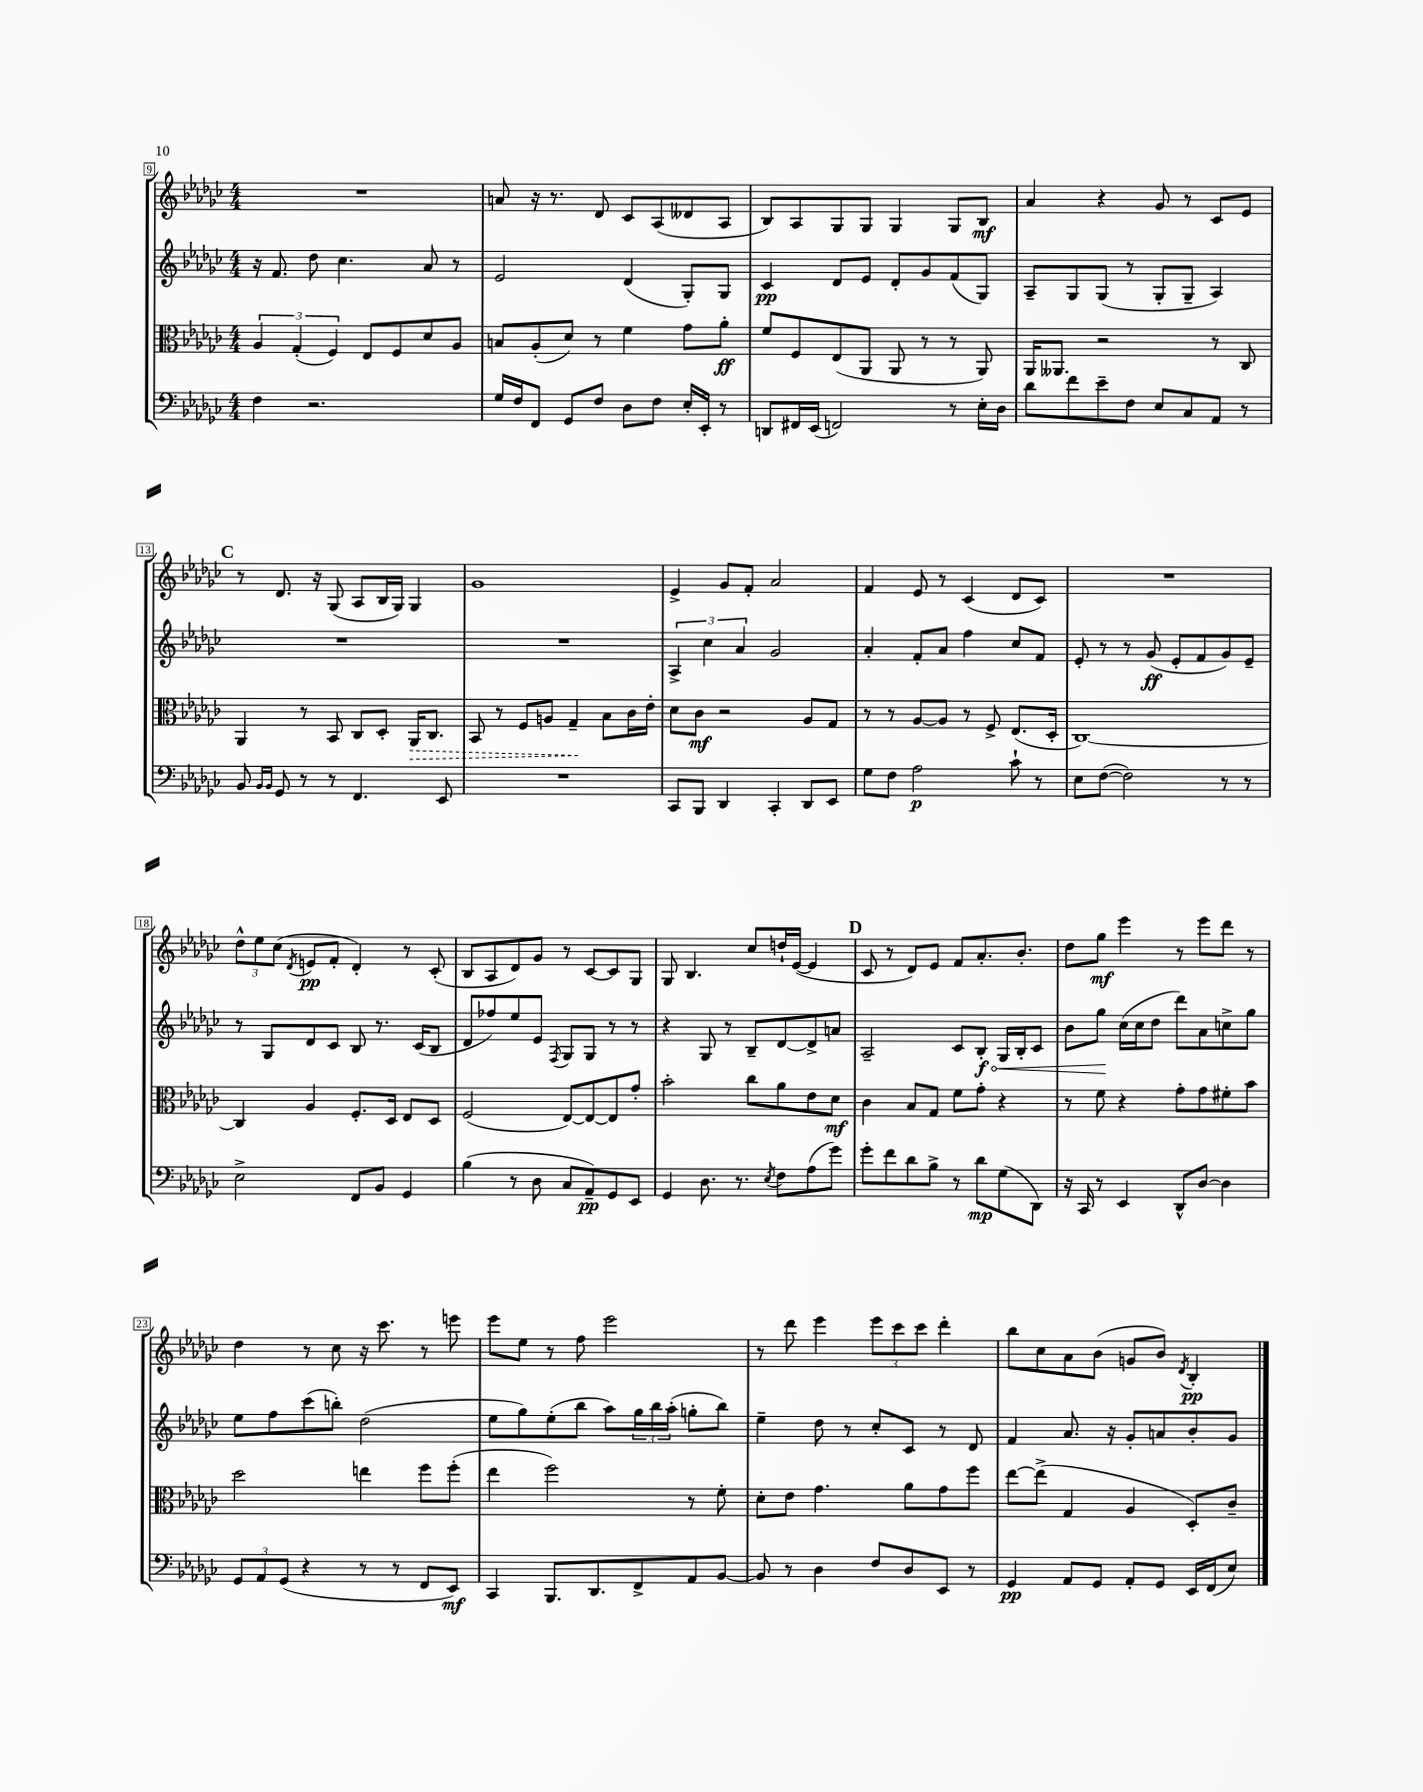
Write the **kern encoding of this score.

**kern	**dynam	**kern	**dynam	**kern	**dynam	**kern	**dynam
*part4	*part4	*part3	*part3	*part2	*part2	*part1	*part1
*staff4	*staff4	*staff3	*staff3	*staff2	*staff2	*staff1	*staff1
*clefF4	*	*clefC3	*	*clefG2	*	*clefG2	*
*k[b-e-a-d-g-c-]	*	*k[b-e-a-d-g-c-]	*	*k[b-e-a-d-g-c-]	*	*k[b-e-a-d-g-c-]	*
*M4/4	*	*M4/4	*	*M4/4	*	*M4/4	*
=9	=9	=9	=9	=9	=9	=9	=9
4F\	.	6A-/	.	16r	.	1r	.
.	.	.	.	8.f/	.	.	.
.	.	(6G-'/	.	.	.	.	.
2.r	.	.	.	8dd-\	.	.	.
.	.	6F/)	.	.	.	.	.
.	.	.	.	4.cc-\	.	.	.
.	.	8E-/L	.	.	.	.	.
.	.	8F/	.	.	.	.	.
.	.	8d-/	.	8a-/	.	.	.
.	.	8A-/J	.	8r	.	.	.
=10	=10	=10	=10	=10	=10	=10	=10
16G-/LL	.	8Bn/L	.	2e-/	.	8an/	.
16F/J	.	.	.	.	.	.	.
8FF/J	.	(8A-'/	.	.	.	16r	.
.	.	.	.	.	.	8.r	.
8GG-/L	.	8d-/J)	.	.	.	.	.
8F/J	.	8r	.	.	.	8d-/	.
8D-\L	.	4f\	.	(4d-/	.	8c-/L	.
8F\J	.	.	.	.	.	(8A-/	.
16E-'/LL	.	8g-\L	.	8G-'/L)	.	8d--X/	.
16EE-'/JJ	.	.	.	.	.	.	.
8r	.	8a-'\J	ff	8G-/J	.	8A-/J	.
=11	=11	=11	=11	=11	=11	=11	=11
8DDn/L	.	8f/L	.	4c-/	pp	8B-/L)	.
16FF#X/L	.	8F/	.	.	.	8A-/	.
(16EE-/JJ	.	.	.	.	.	.	.
2FFn/)	.	(8E-/	.	8d-/L	.	8G-/	.
.	.	8AA-/J	.	8e-/J	.	8G-/J	.
.	.	8AA-/	.	8d-'/L	.	4G-/	.
.	.	8r	.	8g-/	.	.	.
8r	.	8r	.	(8f/	.	8G-/L	.
16E-'\LL	.	8AA-/)	.	8G-/J)	.	8B-/J	mf
16D-\JJ	.	.	.	.	.	.	.
=12	=12	=12	=12	=12	=12	=12	=12
8d-\L	.	16AA-/KL	.	8A-~/L	.	4a-/	.
.	.	8.AA--X/J	.	.	.	.	.
8f\	.	.	.	8G-/	.	.	.
8e-~\	.	2r	.	(8G-/J	.	4r	.
8F\J	.	.	.	8r	.	.	.
8E-/L	.	.	.	8G-'/L	.	8g-/	.
8C-/	.	.	.	8G-~/J	.	8r	.
8AA-/J	.	8r	.	4A-/)	.	8c-/L	.
8r	.	8C-/	.	.	.	8e-/J	.
!!LO:LB:g=z
!!LO:REH:place=s1:t=C
=13	=13	=13	=13	=13	=13	=13	=13
8BB-/	.	4AA-/	.	1r	.	8r	.
16qqBB-/LL	.	.	.	.	.	.	.
16qqBB-/JJ	.	.	.	.	.	.	.
8GG-/	.	.	.	.	.	8.d-/	.
8r	.	8r	.	.	.	.	.
.	.	.	.	.	.	16r	.
8r	.	8BB-/	.	.	.	(8G-/	.
4.FF/	.	8C-/L	.	.	.	8A-/L	.
.	.	8D-'/J	.	.	.	16B-/L	.
.	.	.	.	.	.	16G-/JJ)	.
!	!	!	!LO:HP:b	!	!	!	!
.	.	16AA-/KL	>	.	.	4G-/	.
.	.	8.C-/J	.	.	.	.	.
8EE-/	.	.	.	.	.	.	.
=14	=14	=14	=14	=14	=14	=14	=14
1r	.	8BB-/	.	1r	.	1g-	.
.	.	8r	.	.	.	.	.
.	.	8F/L	.	.	.	.	.
.	.	8An/J	.	.	.	.	.
.	.	4G-~/	.	.	.	.	.
.	.	8B-\L	]	.	.	.	.
.	.	16c-\L	.	.	.	.	.
.	.	16e-'\JJ	.	.	.	.	.
=15	=15	=15	=15	=15	=15	=15	=15
8CC-/L	.	8d-\L	.	6A-^/	.	4e-^/	.
8BBB-/J	.	8c-\J	mf	.	.	.	.
.	.	.	.	6cc-\	.	.	.
4DD-/	.	2r	.	.	.	8g-/L	.
.	.	.	.	6a-/	.	.	.
.	.	.	.	.	.	8f'/J	.
4CC-'/	.	.	.	2g-/	.	2a-/	.
8DD-/L	.	8A-/L	.	.	.	.	.
8EE-/J	.	8G-/J	.	.	.	.	.
=16	=16	=16	=16	=16	=16	=16	=16
8G-\L	.	8r	.	4a-'/	.	4f/	.
8F\J	.	8r	.	.	.	.	.
2A-\	p	[8A-/L	.	8f'/L	.	8e-/	.
.	.	8A-/J]	.	8a-/J	.	8r	.
.	.	8r	.	4ff\	.	(4c-/	.
.	.	8F^/	.	.	.	.	.
8c-`\	.	(8.E-/L	.	8cc-/L	.	8d-/L	.
8r	.	.	.	8f/J	.	8c-/J)	.
.	.	16D-'/Jk	.	.	.	.	.
=17	=17	=17	=17	=17	=17	=17	=17
8E-\L	.	[1C-)	.	8e-'/	.	1r	.
([8F\J	.	.	.	8r	.	.	.
2F\])	.	.	.	8r	.	.	.
.	.	.	.	(8g-/	ff	.	.
.	.	.	.	8e-'/L	.	.	.
.	.	.	.	8f/	.	.	.
8r	.	.	.	8g-/)	.	.	.
8r	.	.	.	8e-~/J	.	.	.
!!LO:LB:g=z
=18	=18	=18	=18	=18	=18	=18	=18
2E-^\	.	4C-/]	.	8r	.	12dd-^^\L	.
.	.	.	.	.	.	12ee-\	.
.	.	.	.	8G-/L	.	.	.
.	.	.	.	.	.	(12cc-\J	.
.	.	.	.	.	.	8qd-/	.
.	.	4A-/	.	8d-/	.	8en/L	pp
.	.	.	.	8c-/J	.	8f'/J	.
8FF/L	.	8.F'/L	.	8B-/	.	4d-'/)	.
8BB-/J	.	.	.	8.r	.	.	.
.	.	16D-/Jk	.	.	.	.	.
4GG-/	.	8E-/L	.	.	.	8r	.
.	.	.	.	(16c-/KL	.	.	.
.	.	8D-/J	.	8B-/J	.	(8c-'/	.
=19	=19	=19	=19	=19	=19	=19	=19
(4B-\	.	(2F/	.	8d-/L	.	8B-/L	.
.	.	.	.	8ff-X/)	.	8A-/	.
8r	.	.	.	8ee-/	.	8d-/)	.
8D-\	.	.	.	8e-/J	.	8g-/J	.
.	.	.	.	8qF/	.	.	.
8C-/L	.	[8E-/L)	.	8G-/L	.	8r	.
8AA-~/)	pp	8E-/_	.	8G-/J	.	[8c-/L	.
8GG-/	.	8E-/]	.	8r	.	8c-/]	.
8EE-/J	.	8g-'/J	.	8r	.	8G-/J	.
=20	=20	=20	=20	=20	=20	=20	=20
4GG-/	.	2b-'\	.	4r	.	8G-/	.
.	.	.	.	.	.	4.B-/	.
8.D-\	.	.	.	8G-/	.	.	.
.	.	.	.	8r	.	.	.
8.r	.	.	.	.	.	.	.
.	.	8cc-\L	.	8B-~/L	.	8cc-/L	.
8qE-/	.	.	.	.	.	.	.
8F\L	.	8a-\	.	[8d-/	.	16ddn`/L	.
.	.	.	.	.	.	([16e-/JJ	.
(8A-\	.	8e-\	.	8d-^/]	.	4e-/]	.
8g-\J)	.	8d-\J	mf	8an/J	.	.	.
!!LO:REH:place=s1:t=D
=21	=21	=21	=21	=21	=21	=21	=21
8g-'\L	.	4c-\	.	2A-~/	.	8c-/	.
8f\	.	.	.	.	.	8r	.
8d-\	.	8B-/L	.	.	.	8d-/L)	.
8B-^\J	.	8G-/J	.	.	.	8e-/J	.
8r	.	8f\L	.	8c-/L	.	8f/L	.
!	!	!	!	!	!LO:HP:b	!	!
8d-\L	mp	8g-'\J	.	8B-'/J	< f	8.a-'/	.
(8G-\	.	4r	.	16G-/LL	.	.	.
.	.	.	.	16B-'/J	.	8.b-'/J	.
8DD-\J)	.	.	.	8c-/J	.	.	.
=22	=22	=22	=22	=22	=22	=22	=22
16r	.	8r	.	8b-\L	.	8dd-\L	.
16CC-/	.	.	.	.	.	.	.
8r	.	8f\	.	8gg-\J	.	8gg-\J	mf
4EE-/	.	4r	.	(16cc-\LL	[	4eee-\	.
.	.	.	.	16cc-\J	.	.	.
.	.	.	.	8dd-\J	.	.	.
8DD-^^/L	.	8g-'\L	.	8ddd-\L)	.	8r	.
[8D-/J	.	8g-\	.	8a-\	.	8eee-\L	.
4D-\]	.	8f#X'\	.	8ccn^\	.	8ddd-\J	.
.	.	8b-\J	.	8gg-\J	.	8r	.
!!LO:LB:g=z
=23	=23	=23	=23	=23	=23	=23	=23
12GG-/L	.	2dd-\	.	8ee-\L	.	4dd-\	.
12AA-/	.	.	.	.	.	.	.
.	.	.	.	8ff\	.	.	.
(12GG-/J	.	.	.	.	.	.	.
4r	.	.	.	(8ccc-\	.	8r	.
.	.	.	.	8bbn'\J)	.	8cc-\	.
8r	.	4een\	.	(2dd-\	.	16r	.
.	.	.	.	.	.	8.ccc-\	.
8r	.	.	.	.	.	.	.
8FF/L	.	8ff\L	.	.	.	8r	.
8EE-/J)	mf	(8ff'\J	.	.	.	8eeen\	.
=24	=24	=24	=24	=24	=24	=24	=24
4CC-/	.	4ee-\	.	8ee-\L	.	8eee-\L	.
.	.	.	.	8gg-\)	.	8ee-\J	.
8.BBB-/L	.	2ff\)	.	(8ee-'\	.	8r	.
.	.	.	.	8bb-\J	.	8ff\	.
8.DD-/	.	.	.	.	.	.	.
.	.	.	.	8aa-\L)	.	2eee-\	.
8FF^/	.	.	.	24gg-\L	.	.	.
.	.	.	.	24bb-\	.	.	.
.	.	.	.	(24aa-'\JJ	.	.	.
8AA-/	.	8r	.	8ggn'\L	.	.	.
[8BB-/J	.	8f'\	.	8bb-\J)	.	.	.
=25	=25	=25	=25	=25	=25	=25	=25
8BB-/]	.	8d-'\L	.	4ee-~\	.	8r	.
8r	.	8e-\J	.	.	.	8ddd-\	.
4D-\	.	4.g-\	.	8dd-\	.	4eee-\	.
.	.	.	.	8r	.	.	.
8F/L	.	.	.	8cc-'/L	.	12eee-\L	.
.	.	.	.	.	.	12ccc-\	.
8D-/	.	8a-\L	.	8c-/J	.	.	.
.	.	.	.	.	.	12ccc-\J	.
8EE-/J	.	8g-\	.	8r	.	4ddd-'\	.
8r	.	8ff\J	.	8d-/	.	.	.
=26	=26	=26	=26	=26	=26	=26	=26
4GG-/	pp	[8ee-\L	.	4f/	.	8bb-\L	.
.	.	(8ee-^\J]	.	.	.	8cc-\	.
8AA-/L	.	4G-/	.	8.a-/	.	8a-\	.
8GG-/J	.	.	.	.	.	(8b-\J	.
.	.	.	.	16r	.	.	.
8AA-'/L	.	4A-/	.	8g-'/L	.	8gn/L	.
8GG-/J	.	.	.	8an/	.	8b-/J)	.
.	.	.	.	.	.	8qd-/	.
16EE-/LL	.	8D-'/L)	.	8b-'/	.	4B-'/	pp
(16FF/J	.	.	.	.	.	.	.
8E-/J)	.	8c-~/J	.	8g-/J	.	.	.
==	==	==	==	==	==	==	==
*-	*-	*-	*-	*-	*-	*-	*-
